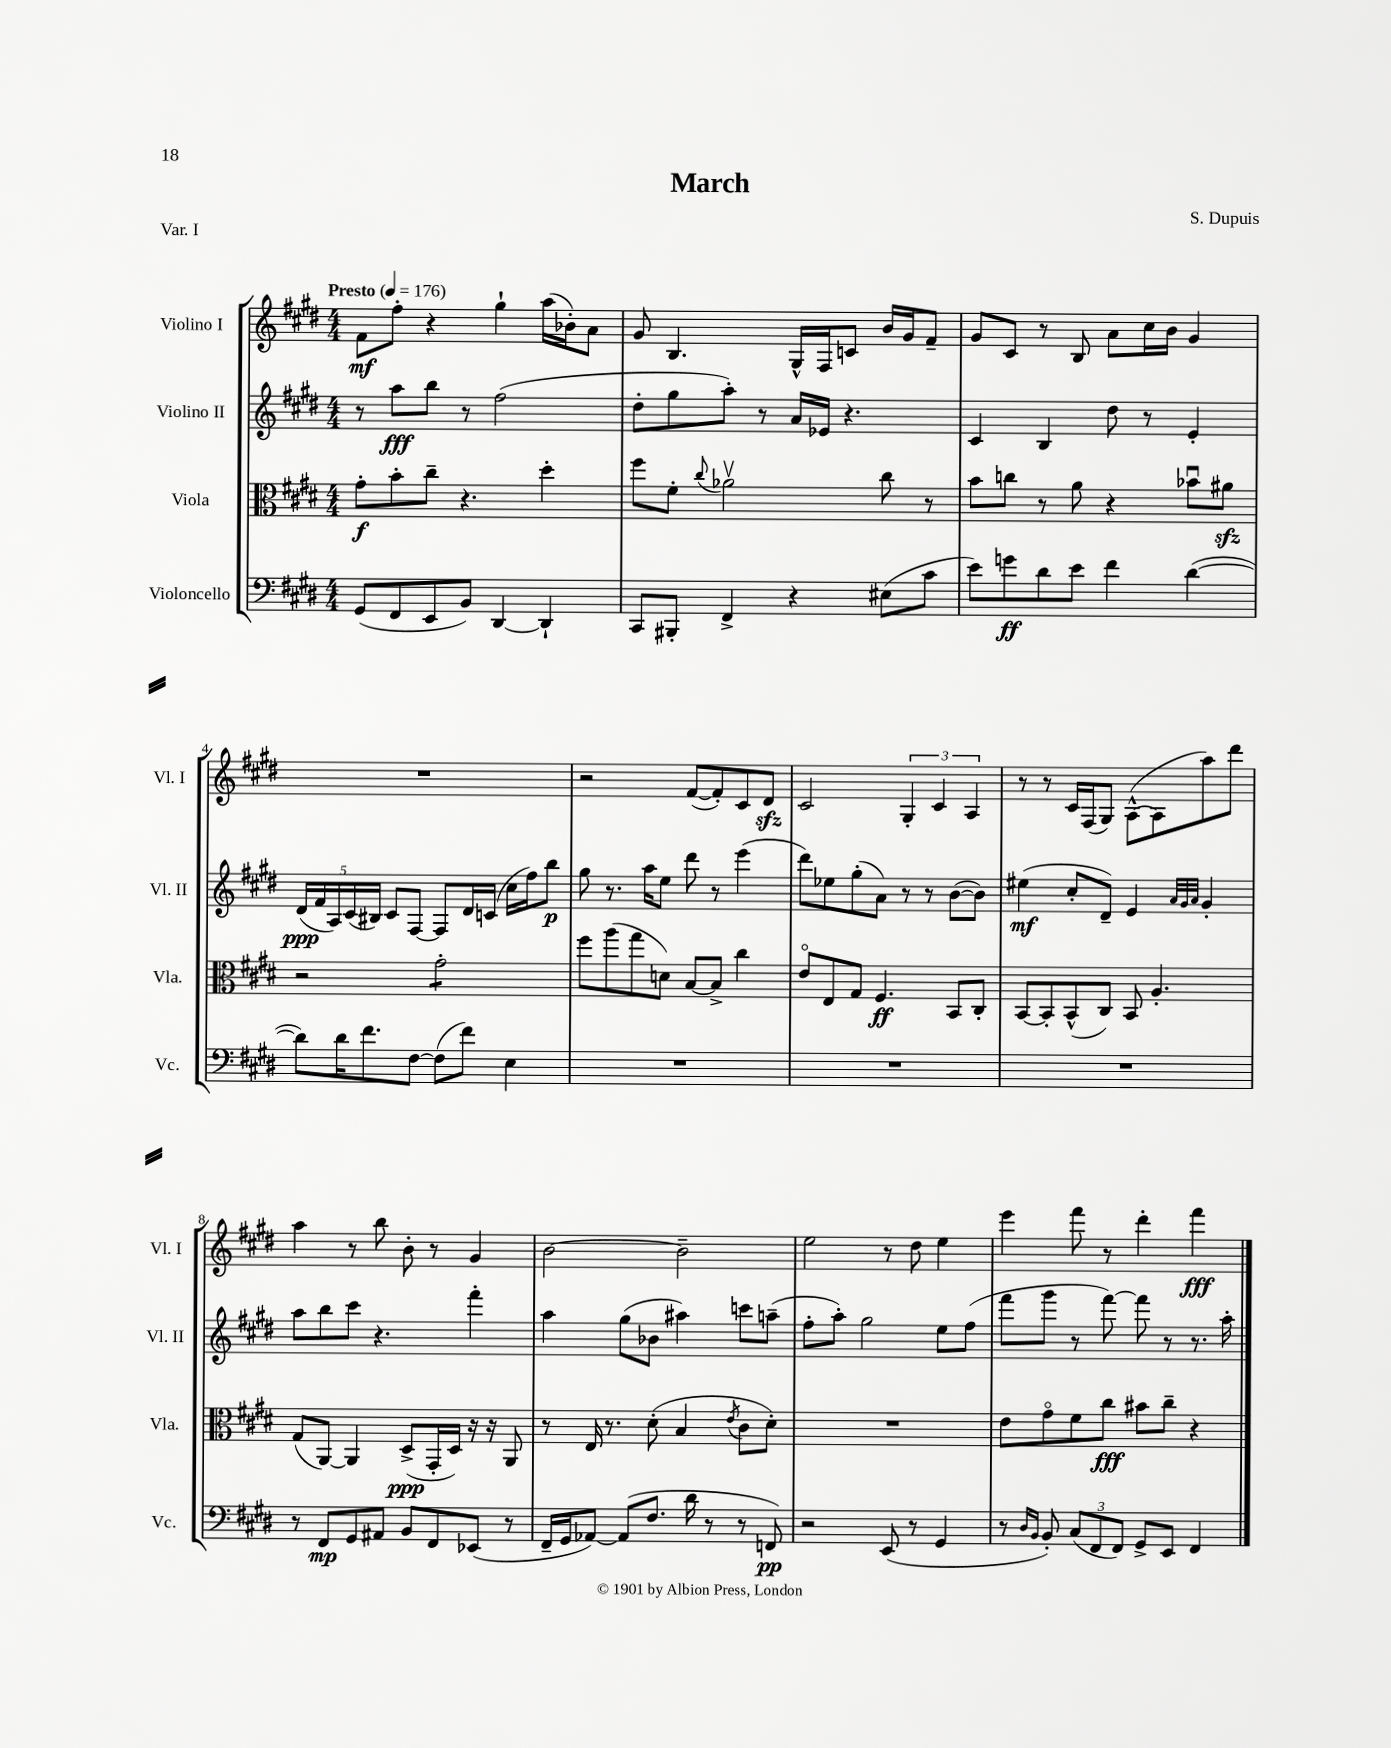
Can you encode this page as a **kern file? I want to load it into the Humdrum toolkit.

**kern	**kern	**kern	**kern
*staff4	*staff3	*staff2	*staff1
*clefF4	*clefC3	*clefG2	*clefG2
*k[f#c#g#d#]	*k[f#c#g#d#]	*k[f#c#g#d#]	*k[f#c#g#d#]
*M4/4	*M4/4	*M4/4	*M4/4
*MM176	*MM176	*MM176	*MM176
(8GG#	8g#'	8r	8f#
8FF#	8b'	8aa	8ff#'
8EE	8cc#~	8bb	4r
8BB)	4.r	8r	.
[4DD#	.	(2ff#	4gg#`
4DD#`]	4dd#'	.	(16aa
.	.	.	16b-')
.	.	.	8a
=	=	=	=
8CC#	8ff#	8dd#'	8g#
8BBB#'	8f#'	8gg#	4.B
.	8qqcc#	.	.
4FF#^	2a-v	8aa')	.
.	.	8r	.
4r	.	16a	16G#^^
.	.	16e-	16F#
.	.	4.r	8c
(8E#	8cc#	.	16b
.	.	.	16g#
8c#	8r	.	8f#~
=	=	=	=
8e)	8b	4c#	8g#
8g	8cc	.	8c#
8d#	8r	4B	8r
8e	8a	.	8B
4f#	4r	8dd#	8a
.	.	8r	16cc#
.	.	.	16b
([4d#	8b-u	4e'	4g#
.	8a#	.	.
=	=	=	=
8d#])	2r	(20d#	1r
.	.	20f#	.
.	.	20A)	.
16d#	.	.	.
.	.	(20c#	.
8.f#	.	.	.
.	.	20B#)	.
.	.	8c#	.
[8F#	.	[8F#	.
(8F#]	2g#'	8F#]	.
8f#)	.	16d#	.
.	.	(16c	.
4E	.	16cc#	.
.	.	16ff#)	.
.	.	8bb	.
=	=	=	=
1r	8ff#	8gg#	2r
.	(8aa	8.r	.
.	8gg#	.	.
.	.	16aa	.
.	8d)	8ee	.
.	[8B	8ddd#	([8f#
.	8B^]	8r	8f#'])
.	4cc#	(4eee	8c#
.	.	.	8d#
=	=	=	=
1r	8eo	8ddd#)	2c#
.	8E	8ee-	.
.	8G#	(8gg#'	.
.	4.F#	8a)	.
.	.	8r	6G#'
.	.	8r	.
.	.	.	6c#
.	8BB	([8b	.
.	.	.	6A
.	8C#'	8b])	.
=	=	=	=
1r	[8BB	(4ee#	8r
.	8BB']	.	8r
.	(8BB^^	8cc#'	16c#
.	.	.	(16F#
.	8C#)	8d#~)	8G#)
.	8BB	4e	([8A^^
.	4.A'	.	8A]
.	.	32qqa	.
.	.	32qqg#	.
.	.	32qqa	.
.	.	4g#'	8aa)
.	.	.	8ddd#
=	=	=	=
8r	(8G#	8aa	4aa
8FF#	[8AA)	8bb	.
8GG#	4AA]	8ccc#	8r
8AA#	.	4.r	8bb
8BB	(8D#^	.	8b'
8FF#	16GG#'	.	8r
.	16D#)	.	.
(8EE-	16r	4fff#'	4g#
.	16r	.	.
8r	8AA	.	.
=	=	=	=
16FF#~	8r	4aa	[2b
16GG#	.	.	.
[8AA-)	16E	.	.
.	8.r	.	.
(8AA-]	.	(8gg#	.
8.F#	(8d#'	8b-	.
.	4B	4aa#)	2b~]
16d#	.	.	.
8r	.	.	.
.	8qe	.	.
8r	8c#	8ccc	.
8FF)	8d#')	(8aa~	.
=	=	=	=
2r	1r	8ff#'	2ee
.	.	8aa')	.
.	.	2gg#	.
(8EE	.	.	8r
8r	.	.	8dd#
4GG#	.	8ee	4ee
.	.	(8ff#	.
=	=	=	=
8r	8e	8fff#	4eee
16qqD#	.	.	.
16qqBB	.	.	.
8BB')	8g#o	8ggg#	.
(12C#	8f#	8r	8fff#
12FF#	.	.	.
.	8cc#	[8fff#)	8r
12FF#)	.	.	.
8GG#^	8b#	8fff#]	4ddd#'
8EE	8cc#~	8r	.
4FF#	4r	8.r	4fff#
.	.	16aa'	.
==	==	==	==
*-	*-	*-	*-
